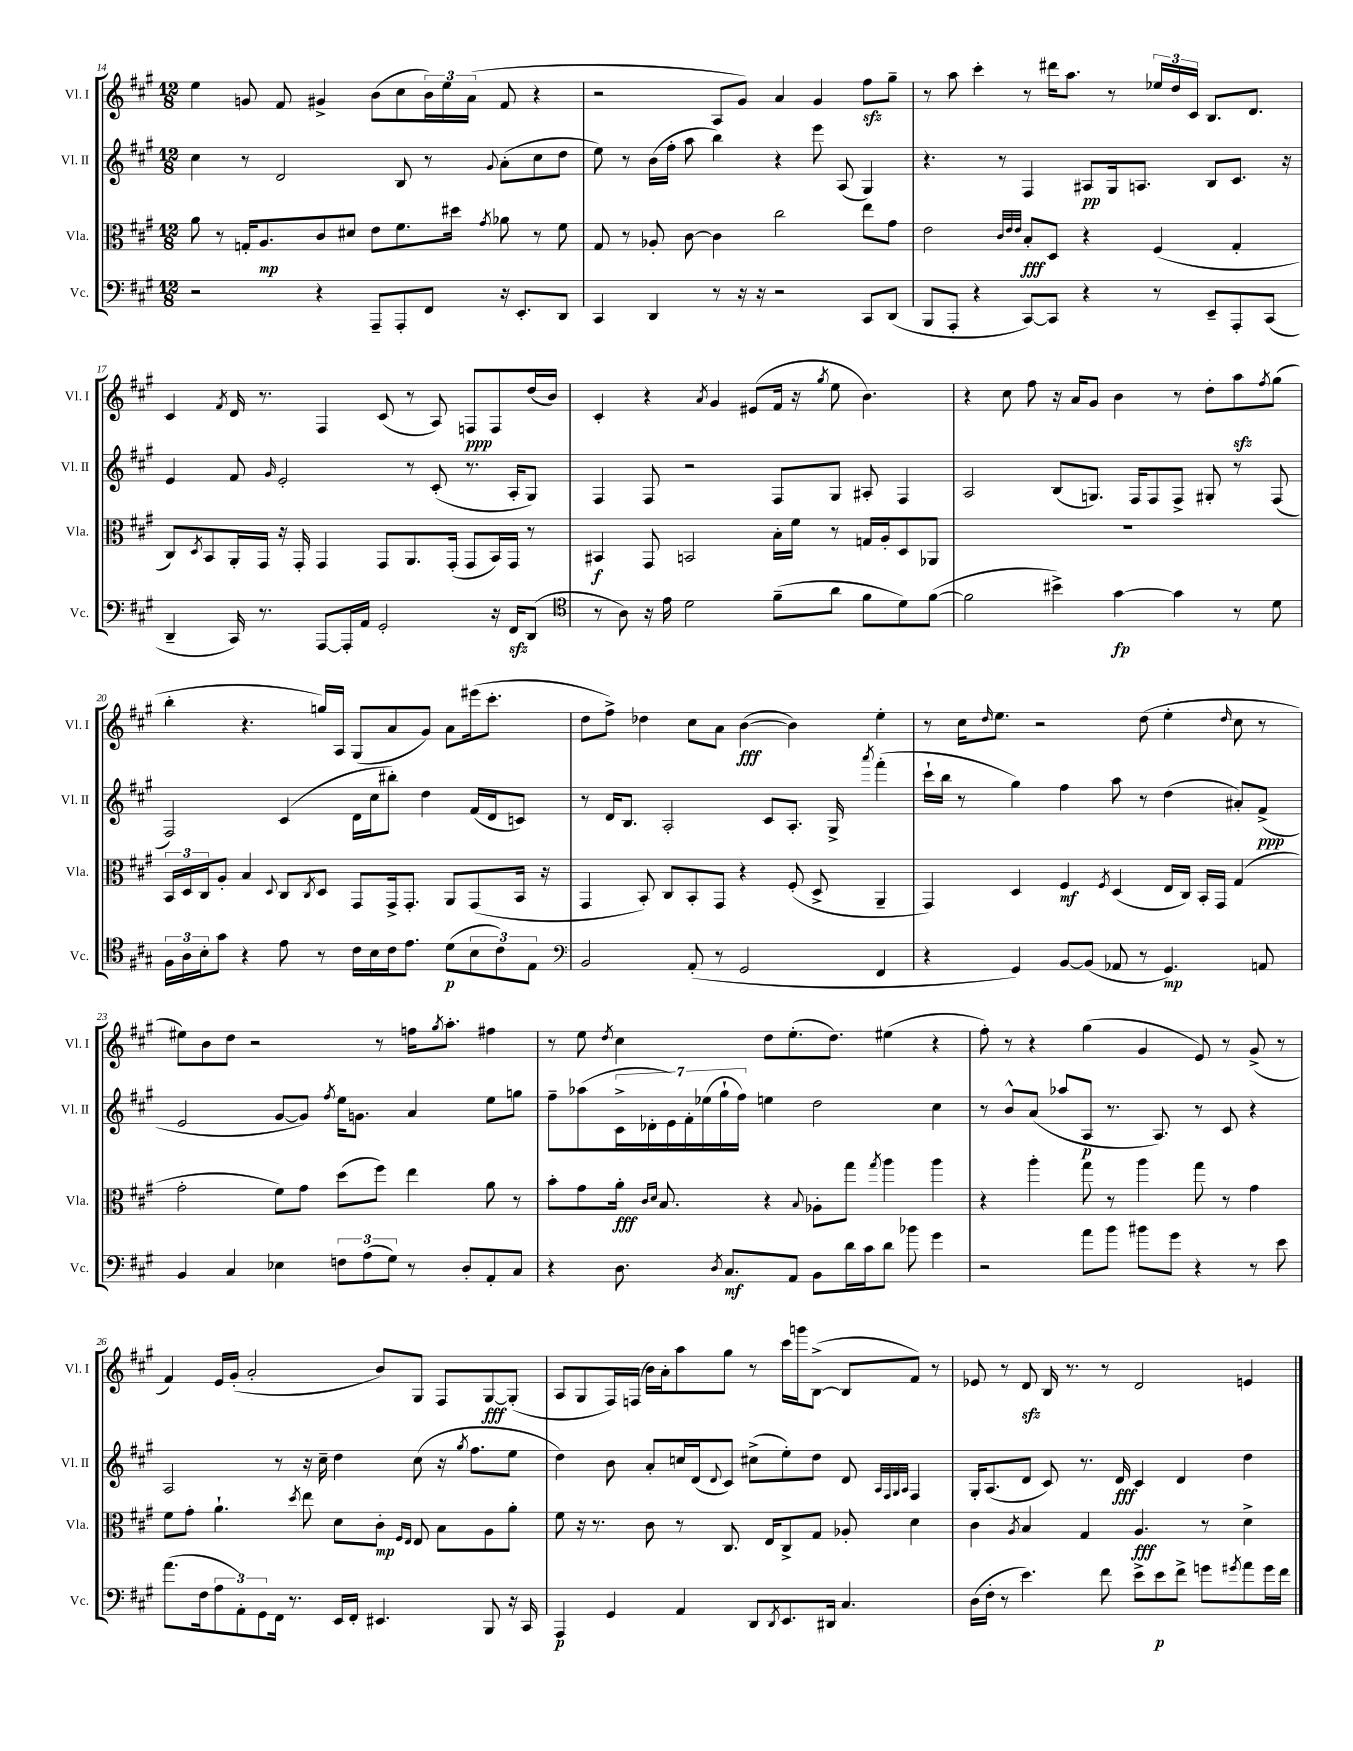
<<
\new StaffGroup <<
\new Staff = "s0" \with { instrumentName = "Vl. I" shortInstrumentName = "Vl. I" } {
    \clef treble \key a \major \numericTimeSignature \time 12/8
    e''4 g'8 fis'8 gis'4-> b'8( cis''8 \tuplet 3/2 { b'16) e''16 a'16( } fis'8 r4 |
    r2 a8 gis'8) a'4 gis'4 fis''8\sfz gis''8-- |
    r8 a''8 cis'''4-. r8 dis'''16 a''8. r8 \tuplet 3/2 { ees''16 d''16 cis'16 } b8. d'8. |
    cis'4 \acciaccatura { fis'8 } d'16 r8. fis4 cis'8( r8 a8) f8\ppp f8 d''16( b'16) |
    cis'4-. r4 \acciaccatura { a'8 } gis'4 eis'8( fis'16 r16 \acciaccatura { gis''8 } e''8 b'4.) |
    r4 cis''8 fis''8 r16 a'16 gis'8 b'4 r8 d''8-. a''8\sfz \acciaccatura { fis''8 } gis''8( |
    b''4-. r4. g''16) a16 gis8( a'8 gis'8) a'8 eis'''16( cis'''8.-. |
    d''8 fis''8->) des''4 cis''8 a'8 b'4~\fff( b'4) e''4-. |
    r8 cis''16 \grace { d''16 } e''8. r2 d''8( e''4-. \grace { d''16 } cis''8 r8 |
    eis''8) b'8 d''8 r2 r8 f''16 \acciaccatura { gis''8 } a''8.-. fis''4 |
    r8 e''8 \acciaccatura { d''8 } cis''4 d''8 e''8.-.( d''8.) eis''4( r4 |
    fis''8-.) r8 r4 gis''4( gis'4 e'8) r8 gis'8->( r8 |
    fis'4) e'16 gis'16-.( a'2-. b'8) gis8 fis8 gis8~\fff gis8-.( |
    a8 gis8 fis16) f16( b'16) a'16-. a''8 gis''8 r8 cis'''16 g'''16 b8~->( b8 fis'8) r8 |
    ees'8 r8 d'8\sfz b16 r8. r8 d'2 e'4 \bar "|." |
}
\new Staff = "s1" \with { instrumentName = "Vl. II" shortInstrumentName = "Vl. II" } {
    \clef treble \key a \major \numericTimeSignature \time 12/8
    cis''4 r8 d'2 b8 r8 \appoggiatura { gis'8 } a'8-.( cis''8 d''8 |
    e''8) r8 b'16( fis''16-. a''8 b''4) r4 e'''8 a8( gis4) |
    r4. r8 fis4 ais8\pp gis16 a8. b8 cis'8. r16 |
    e'4 fis'8 \grace { gis'16 } e'2-. r8 cis'8-.( r8. a16-. gis8) |
    fis4 fis8 r2 fis8 gis8 ais8-. fis4 |
    a2 b8( g8.) fis16 fis8 fis8-> gis8-. r8 fis8( |
    fis2) cis'4( d'16 cis''16 bis''8-.) d''4 fis'16( d'16 c'8) |
    r8 d'16 b8. a2-. cis'8 a8.-. gis16-> \acciaccatura { a'''8 } fis'''4-.( |
    cis'''16-! b''16 r8 gis''4) fis''4 a''8 r8 d''4( ais'8-.) fis'8->\ppp( |
    e'2 gis'8~ gis'8) \acciaccatura { fis''8 } e''16 g'8. a'4 e''8 g''8 |
    fis''8-- aes''8( \tuplet 7/4 { cis'16-> des'16-. e'16) fis'16-. ees''16( gis''16-! fis''16) } e''4 d''2 cis''4 |
    r8 b'8-^ a'8( aes''8 a8\p r8. a8.) r8 cis'8 r4 |
    a2 r8 r16 cis''16-- d''4 cis''8( r16 \acciaccatura { gis''8 } fis''8. e''8 |
    d''4) b'8 a'8-. c''16 d'16( \appoggiatura { d'8 } cis'8) cis''8->( e''8-.) d''8 d'8 \grace { a32 fis32 gis32 a32 } fis4 |
    gis16-. a8.( d'8 cis'8) r8. d'16\fff cis'4 d'4 d''4 \bar "|." |
}
\new Staff = "s2" \with { instrumentName = "Vla." shortInstrumentName = "Vla." } {
    \clef alto \key a \major \numericTimeSignature \time 12/8
    a'8 r8 g16-. a8.\mp cis'8 dis'8 e'8 fis'8. dis''16 \acciaccatura { gis'8 } aes'8 r8 fis'8 |
    gis8 r8 aes8-. cis'8~ cis'4 cis''2 e''8 gis'8 |
    e'2 \grace { cis'32 e'32 e'32 } b8-.\fff d8 r4 fis4( gis4-. |
    cis8) \acciaccatura { d8 } b,8 a,16-. gis,16 r16 gis,16-. gis,4 gis,8 a,8. gis,16-.( gis,8 b,16) gis,16 r8 |
    bis,4\f gis,8 b,2 b16-. fis'16 r8 g16 a16-. d8 aes,8 |
    R1. |
    \tuplet 3/2 { b,16 d16 cis16 } a8-. b4 \appoggiatura { d8 } cis8 \acciaccatura { cis8 } d8 gis,8 gis,16-> gis,8.-. a,8 gis,8( b,16 r16 |
    gis,4 b,8-.) cis8 b,8-. gis,8 r4 fis8-.( d8-> a,4-- |
    gis,4) d4 fis4\mf \acciaccatura { fis8 } d4( e16 cis16) b,16-. gis,16 gis4( |
    gis'2-. fis'8) gis'8 d''8( fis''8) e''4 a'8 r8 |
    b'8-. gis'8 a'16-.\fff \grace { cis'16 d'16 } b8. r4 \appoggiatura { b8 } aes8-. gis''8 \acciaccatura { gis''8 } a''4 a''4 |
    r4 a''4-. gis''8 r8 a''4 gis''8 r8 gis'4 |
    fis'8 gis'8-. a'4.-! \acciaccatura { d''8 } e''8 d'8 cis'8-.\mp \grace { fis16 e16 } e8 b8 a8 a'8-. |
    fis'8 r16 r8. cis'8 r8 cis8. e16 cis8-> gis8 aes8-. d'4 |
    cis'4 \acciaccatura { a8 } b4 gis4 a4.\fff r8 d'4-> \bar "|." |
}
\new Staff = "s3" \with { instrumentName = "Vc." shortInstrumentName = "Vc." } {
    \clef bass \key a \major \numericTimeSignature \time 12/8
    r2 r4 a,,8-- a,,8-. fis,8 r16 e,8.-. d,8 |
    cis,4 d,4 r8 r16 r16 r2 cis,8 d,8( |
    b,,8 a,,8-. r4 cis,8~) cis,8 r4 r8 e,8-- a,,8-. cis,8( |
    d,4-- cis,16) r8. a,,8~ a,,16-. a,16 gis,2-. r16 fis,16\sfz d,8( |
    \clef tenor r8 a8) r16 e'16 d'2 fis'8--( a'8 fis'8 d'8) fis'8~( |
    fis'2 bis'4->) gis'4~\fp gis'4 r8 d'8 |
    \tuplet 3/2 { fis16 a16 b16-. } gis'8 r4 e'8 r8 cis'16 b16 cis'16 e'8. d'8\p( \tuplet 3/2 { b8 cis'8) e8 } |
    \clef bass b,2 a,8-.( r8 gis,2 fis,4 |
    r4 gis,4) b,8~ b,8( aes,8 r8 gis,4.\mp) a,8 |
    b,4 cis4 ees4 \tuplet 3/2 { f8 a8( gis8) } r8 d8-. a,8-. cis8 |
    r4 d8. \acciaccatura { d8 } cis8.\mf a,8 b,8 d'16 cis'16 d'8 bes'8 gis'4 |
    r2 a'8 b'8 bis'8 gis'8 r4 r8 e'8 |
    a'8.( fis16 \tuplet 3/2 { a8 a,8-.) gis,8 } fis,16 r8. e,16 fis,16-. eis,4. b,,8 r16 cis,16 |
    a,,4\p gis,4 a,4 d,8 \acciaccatura { d,8 } e,8. dis,16 cis4. |
    d16( fis16-. r8 e'4.) fis'8 e'8-> e'8\p fis'8-> g'8 \acciaccatura { gis'8 } a'8 gis'16 fis'16 \bar "|." |
}
>>
>>
\layout { \context { \Score currentBarNumber = #14 } }
